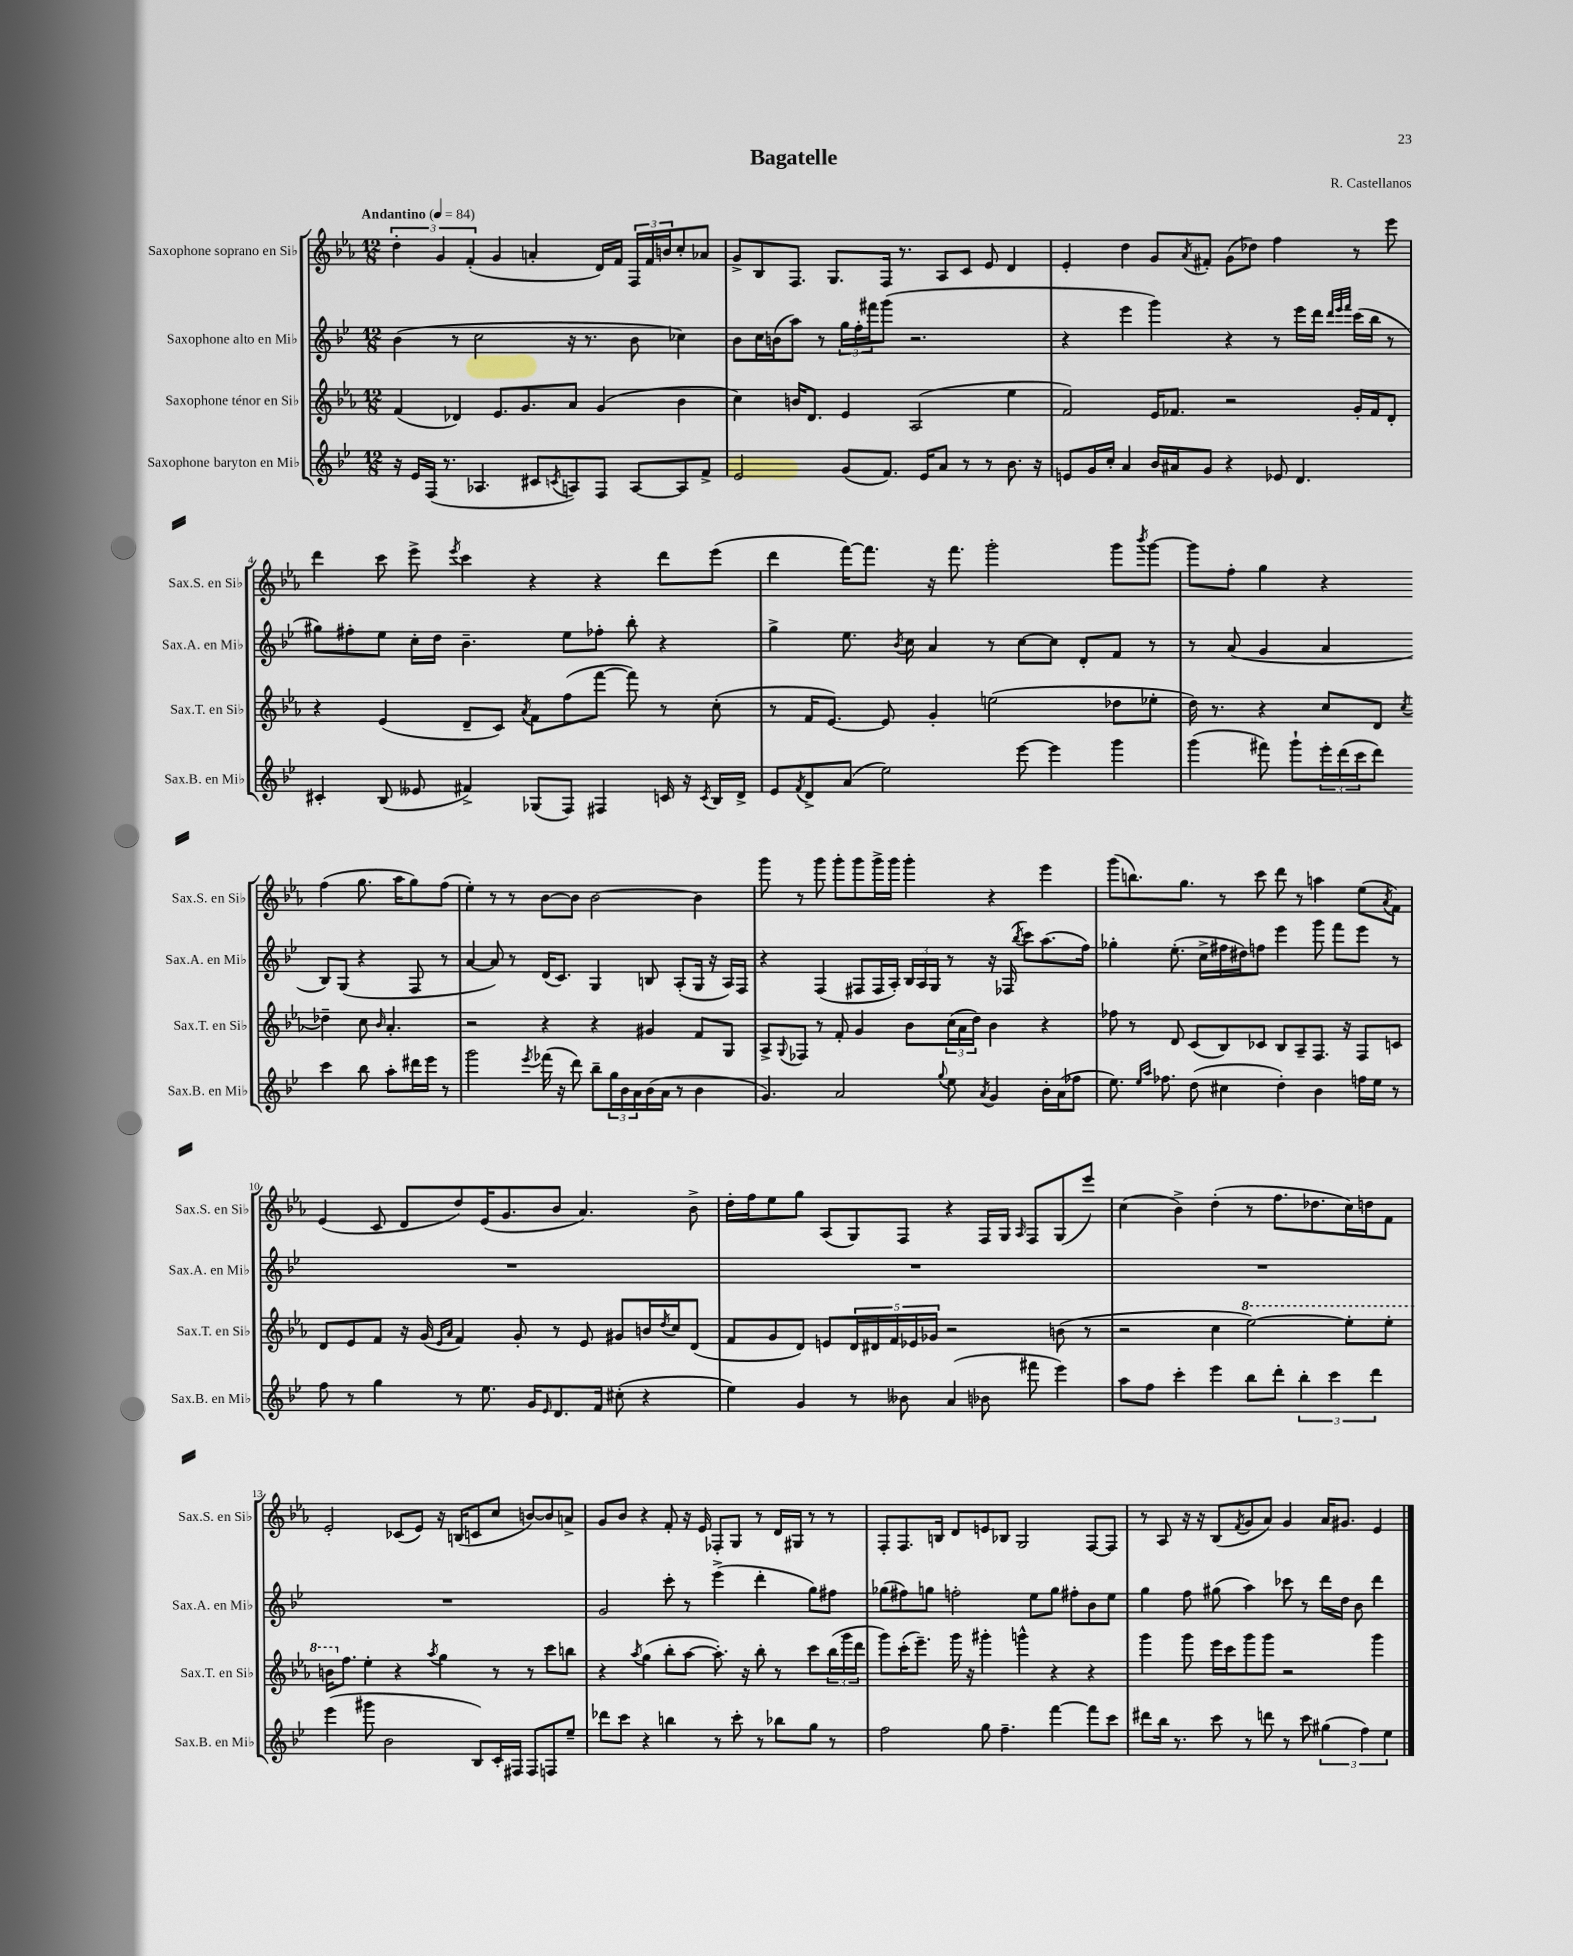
\header { title = "Bagatelle" composer = "R. Castellanos" }
<<
\new StaffGroup <<
\new Staff = "s0" \with { instrumentName = "Saxophone soprano en Sib" shortInstrumentName = "Sax.S. en Sib" } {
    \clef treble \key ees \major \numericTimeSignature \time 12/8 \tempo "Andantino" 4 = 84
    \tuplet 3/2 { d''4-. g'4 f'4-.( } g'4 a'4-. d'16) f'16 \tuplet 3/2 { f16 f'16 b'16 } c''8-. aes'8 |
    g'8-> bes8 f8. g8. f16 r8. aes8 c'8 ees'8 d'4 |
    ees'4-. d''4 g'8 \acciaccatura { aes'8 } fis'8-. g'8( des''8) f''4 r8 ees'''8 |
    d'''4 c'''8 ees'''8-> \acciaccatura { ees'''8 } c'''4 r4 r4 d'''8 ees'''8( |
    d'''4 f'''16~) f'''8. r16 f'''8. g'''2-. g'''8 \acciaccatura { bes'''8 } g'''8~ |
    g'''8 f''8-. g''4 r4 f''4( g''8. aes''16 g''8) f''8( |
    ees''4-.) r8 r8 bes'8~ bes'8 bes'2~ bes'4 |
    g'''8 r8 g'''8 g'''8-. g'''8 g'''16-> g'''16 g'''4-. r4 ees'''4 |
    g'''8( b''8.) g''8. r8 c'''8 d'''8 r8 a''4 ees''8( \acciaccatura { aes'8 } f'8) |
    ees'4( c'8 d'8 d''8) ees'16( g'8. bes'8 aes'4.) bes'8-> |
    d''16-. f''16 ees''8 g''8 aes8( g8) f8 r4 f16 g16 \grace { aes16 } f8 g8( ees'''8) |
    c''4( bes'4->) d''4-.( r8 f''8. des''8. c''16) d''16 f'8 |
    ees'2-. ces'8( ees'8) r16 b16( c'8 c''8 b'8~) b'8 a'8-> |
    g'8 bes'8 r4 f'8-. r16 ees'16 fes8-. g8 r8 d'16 gis16 r8 r8 |
    f8-. f8. b16 d'8 e'8 bes8 g2 f8~ f8 |
    r8 aes8 r16 r16 bes8( \acciaccatura { f'8 } g'8 aes'8) g'4 aes'16 gis'8. ees'4 \bar "|." |
}
\new Staff = "s1" \with { instrumentName = "Saxophone alto en Mib" shortInstrumentName = "Sax.A. en Mib" } {
    \clef treble \key bes \major \numericTimeSignature \time 12/8
    bes'4( r8 c''2 r16 r8. bes'8 ces''4) |
    bes'8 c''16 b'16( a''8) r8 \tuplet 3/2 { g''16 f''16-. fis'''16 } g'''8( r2. |
    r4 ees'''4 g'''4) r4 r8 ees'''16 d'''16 \grace { d'''32 ees'''32 f'''32 } c'''16( bes''16 r8 |
    gis''8) fis''8-. ees''8 c''16-. d''16 bes'4.-- ees''8 fes''8-. bes''8-. r4 |
    g''4-> ees''8. \acciaccatura { bes'8 } c''16 a'4 r8 c''8~ c''8 d'8-. f'8 r8 |
    r8 a'8( g'4 a'4 bes8) g8( r4 f8 r8 |
    a'4~ a'8) r8 d'16( c'8.) g4 b8 a8-.( g16 r16 a16) f16 |
    r4 f4( fis8 fis16 a16-.) \tuplet 3/2 { bes16 a16 g16 } r8 r16 fes16( \acciaccatura { bes''8 } c'''8) a''8.( f''16) |
    ges''4-. ees''8.-.( c''16-> fis''16 dis''16) f''8 ees'''4 g'''8 f'''8 ees'''8 r8 |
    R1. |
    R1. |
    R1. |
    R1. |
    g'2 c'''8-. r8 ees'''4->( d'''4-. g''8) fis''8 |
    ges''8( fis''8) g''8 f''2-. ees''8 g''8 fis''8-. bes'8 ees''8 |
    g''4 f''8 gis''8( a''4) ces'''8 r8 d'''16 d''16 bes'8 d'''4 \bar "|." |
}
\new Staff = "s2" \with { instrumentName = "Saxophone ténor en Sib" shortInstrumentName = "Sax.T. en Sib" } {
    \clef treble \key ees \major \numericTimeSignature \time 12/8
    f'4( des'4) ees'8. g'8. aes'8 g'4( bes'4 |
    c''4) b'16 d'8. ees'4 aes2( ees''4 |
    f'2) ees'16 fes'8. r2 g'16-. fes'16 d'8-. |
    r4 ees'4( d'8-- c'8) \acciaccatura { aes'8 } f'8 f''8( f'''8~ f'''8) r8 c''8-.( |
    r8 f'16 ees'8.~) ees'8 g'4-. e''2( des''8 ees''8-. |
    d''16) r8. r4 c''8 d'8 \acciaccatura { c''8 } des''4-- c''8 \grace { bes'16 } aes'4.-. |
    r2 r4 r4 gis'4 f'8 g8 |
    aes8-> \appoggiatura { g8 } fes8 r8 f'8-. g'4 bes'8 \tuplet 3/2 { c''16( aes'16 d''16) } bes'4 r4 |
    fes''8 r8 d'8 c'8( bes8) ces'8 bes8 aes8-- f8. r16 f8 c'8 |
    d'8 ees'8 f'8 r16 g'16( \grace { ees'16 aes'16 } f'4) g'8-. r8 ees'8 gis'8 b'16 \acciaccatura { d''8 } c''16 d'8( |
    f'8 g'8 d'8) e'8 \tuplet 5/4 { d'16 dis'16 f'16 ees'16 ges'16 } r2 b'8( r8 |
    r2 c''4 \ottava #1 ees'''2~) ees'''8-. ees'''8-. |
    b''16 \ottava #0 f''8. ees''4-. r4 \acciaccatura { aes''8 } g''4 r8 r8 c'''8 b''!8 |
    r4 \acciaccatura { aes''8 } g''4( bes''8-. aes''8~ aes''8.-.) r16 bes''8-. r8 c'''8 \tuplet 3/2 { bes''16( g'''16 d'''16 } |
    g'''8) c'''16-.( ees'''8.--) g'''16 r16 gis'''4-. g'''4-^ r4 r4 |
    g'''4 g'''8 ees'''16 c'''16 g'''8 g'''8 r2 g'''4 \bar "|." |
}
\new Staff = "s3" \with { instrumentName = "Saxophone baryton en Mib" shortInstrumentName = "Sax.B. en Mib" } {
    \clef treble \key bes \major \numericTimeSignature \time 12/8
    r16 ees'16 f16( r8. aes4. cis'8 \acciaccatura { c'8 } a8) f8 a8~ a8 f'8-> |
    ees'2 g'8( f'8.) ees'16 a'8 r8 r8 bes'8. r16 |
    e'8 g'16 c''16-. a'4 bes'16 ais'16 g'8 r4 ees'8 d'4. |
    cis'4-. bes8( eeses'8 fis'4->) ges8( f8) fis4 c'16 r16 \acciaccatura { c'8 } bes16 d'16-> |
    ees'8 \acciaccatura { f'8 } d'8-> a'8( ees''2) ees'''8~ ees'''4 g'''4 |
    g'''4( fis'''8) g'''8-! \tuplet 3/2 { ees'''16-. d'''16( c'''16 } d'''8) c'''4 bes''8 a''8-. dis'''16 ees'''16 r8 |
    g'''2 \acciaccatura { ees'''8 } fes'''16( r16 d'''8) bes''8-- \tuplet 3/2 { g''16 bes'16 a'16 } bes'16( a'16 r8 bes'4 |
    g'4.) a'2 \appoggiatura { g''8 } ees''8 \acciaccatura { a'8 } g'4 bes'16-. a'16( fes''8 |
    ees''8.) \grace { ees''16 a''16 } fes''8. d''8( cis''4 d''4-.) bes'4 f''16 ees''16 r8 |
    f''8 r8 g''4 r8 ees''8. g'16 \grace { ees'16 } d'8. f'16 cis''8-.( r4 |
    ees''4) g'4 r8 beses'8 a'4( bes'8 fis'''8 ees'''4) |
    a''8 f''8 c'''4-. ees'''4 bes''8 d'''8-. \tuplet 3/2 { bes''4-. c'''4 d'''4 } |
    ees'''4( gis'''8 bes'2 bes8) c'16-. fis16 fis8 f8 ees''8-- |
    des'''8 c'''8 r4 b''4 r8 c'''8-. r8 bes''8 g''8 r8 |
    f''2 g''8 f''4.-- f'''4~ f'''8 c'''8 |
    dis'''8 bes''16 r8. c'''8 r8 d'''8 r8 c'''8 \tuplet 3/2 { gis''4( f''4) ees''4 } \bar "|." |
}
>>
>>
